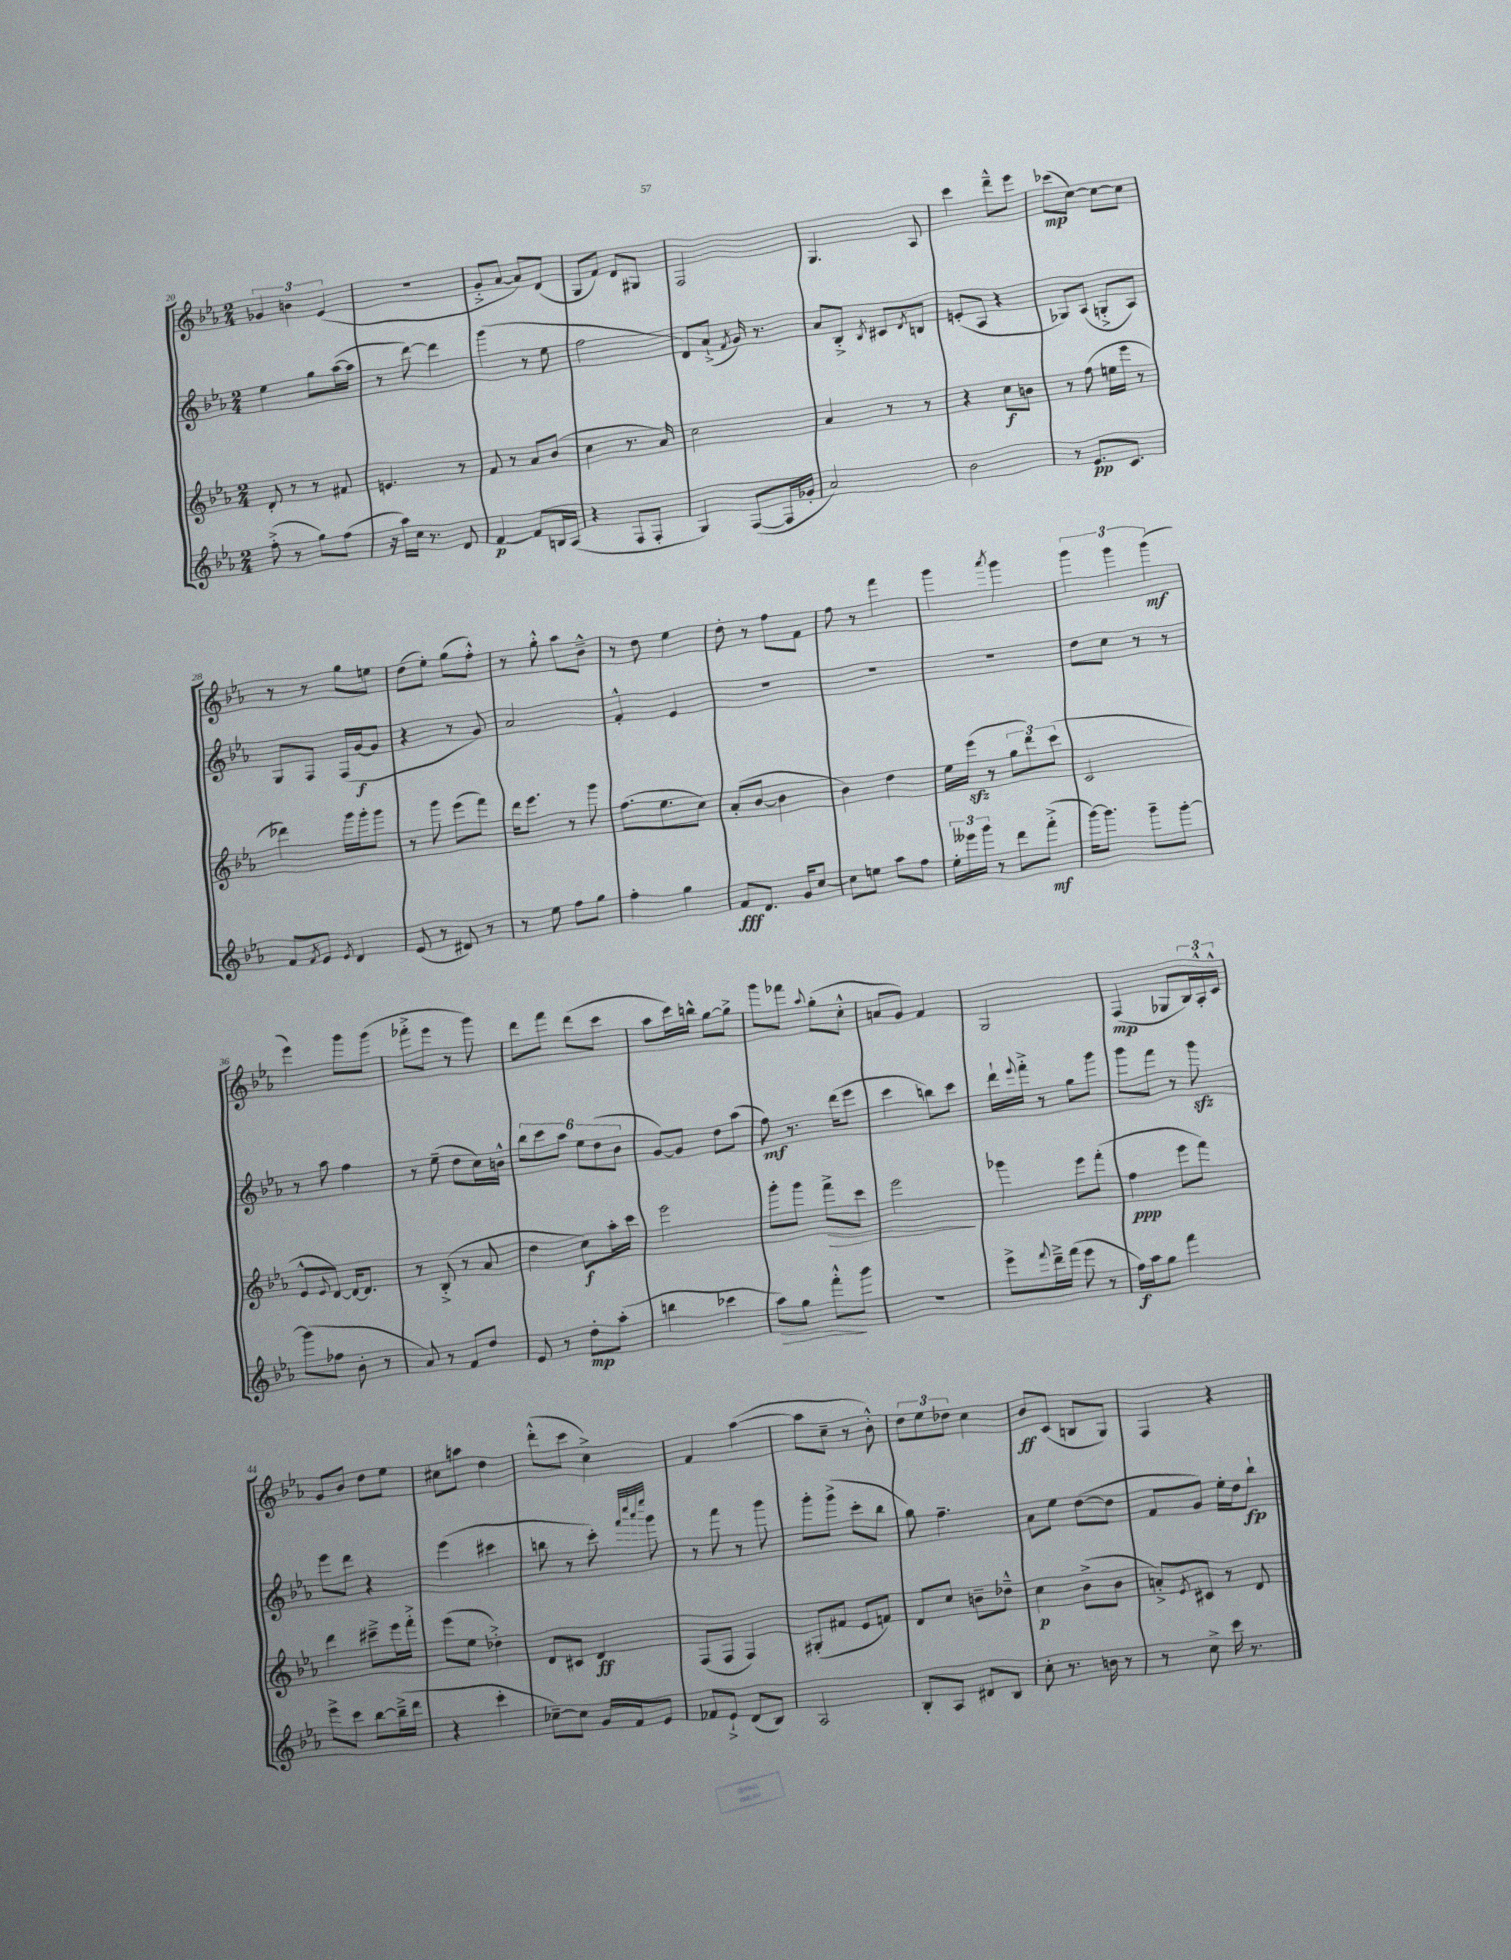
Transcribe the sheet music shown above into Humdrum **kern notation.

**kern	**kern	**kern	**kern
*staff4	*staff3	*staff2	*staff1
*clefG2	*clefG2	*clefG2	*clefG2
*k[b-e-a-]	*k[b-e-a-]	*k[b-e-a-]	*k[b-e-a-]
*M2/4	*M2/4	*M2/4	*M2/4
(8ff'^	8d'	4ee-	6g-
8r	8r	.	.
.	.	.	6b
8gg)	8r	8gg	.
.	.	.	(6e-
(8ff	8f#	([16aa-	.
.	.	16aa-]	.
=	=	=	=
16r	4.e	8r	2r
16aa-)	.	.	.
16cc	.	[8ddd)	.
8.r	.	.	.
.	.	4ddd]	.
8d	8r	.	.
=	=	=	=
[4f	8f	(4ggg	8g'^
.	8r	.	[8a-
8f]	8a-	8r	8a-])
16B	(8b-	8ee-	(8d
(16A-	.	.	.
=	=	=	=
4r	4cc	2ff	8G
.	.	.	8f)
8F	8.r	.	8d
8F'	.	.	8G#
.	16a-)	.	.
=	=	=	=
4G)	2cc	8d)	2F
.	.	(8a-`^	.
.	.	8qf	.
([8F	.	16g)	.
.	.	8.r	.
16F]	.	.	.
16g-'	.	.	.
=	=	=	=
2a-)	4a-	8a-	4.G
.	.	8B-'^	.
.	.	8qB-	.
.	8r	8c#	.
.	.	8qd	.
.	8r	8B	8A-
=	=	=	=
2b-	4r	(8e'	4ccc
.	.	8A-	.
.	8cc	4r	8ddd~^^
.	8b	.	8eee-
=	=	=	=
8r	8r	8G-)	(8ccc-
8.e-	(8ff	(8A-	[8cc)
.	16ee	8G'^	8cc_
8.c	16eee-	.	.
.	8r	8A-)	8cc]
=	=	=	=
8f	4ddd-)	8G	8r
8qf	.	.	.
8e-	.	8F	8r
8qe-	.	.	.
4d	16ggg	(16F	8gg
.	16ggg'	[16g	.
.	8ggg	8g]	8ee
=	=	=	=
(8e-	8r	4r	(8dd
8r	8ggg	.	8ee-')
8d#)	(8eee-	8r	(8gg
8r	8fff)	8g)	8ff'^^)
=	=	=	=
8r	16ddd	2a-	8r
.	8.eee-	.	.
8ee-	.	.	8gg'^^
8ff	8r	.	8aa-
8gg	8ggg	.	8b-~^^
=	=	=	=
4ff'	(8.ff	4f'^^	8r
.	.	.	8dd
.	8.ee-	.	.
4gg	.	4e-	4ee-
.	8cc)	.	.
=	=	=	=
8f	(8a-'	2r	8dd'
8.d	[8b-	.	8r
.	4b-]	.	8ff
16g	.	.	.
[8cc	.	.	8f
=	=	=	=
8cc]	4b-)	2r	8ff
8ee	.	.	8r
8aa-	4dd	.	4fff
8ff	.	.	.
=	=	=	=
24ee-'	16ee-	2r	4ggg
24eee--	.	.	.
.	(16eee-	.	.
24ggg	.	.	.
8r	8r	.	.
.	.	.	8qaaa-
8ddd	12gg	.	4ggg
.	12ddd)	.	.
(8fff'^	.	.	.
.	(12ccc	.	.
=	=	=	=
[16ggg)	2c	8dd	6ggg
8.ggg]	.	.	.
.	.	8cc	.
.	.	.	6ggg
8ggg~	.	8r	.
.	.	.	(6ggg
[8ggg'	.	8r	.
=	=	=	=
(8ggg]	8e-^^	8r	4eee-)
.	8qqe-	.	.
8ff-	[8d)	8aa-	.
8b-'	16d_	4ff	8ggg
.	8.d]	.	.
8r	.	.	(8ggg
=	=	=	=
8a-)	8r	8r	8fff-'^
8r	(8B-'^	(8ee-~	8eee-
8f	8r	8dd	8r
8dd	8a-	16cc)	8ggg)
.	.	16b^^	.
=	=	=	=
8e-	4dd	12bb-	8ddd
.	.	12ccc	.
8r	.	.	8fff
.	.	12aa-	.
8dd'	8cc)	12ee-	(8ddd
.	.	(12dd	.
(8aa-'	16aa-'	.	8ccc
.	.	12b-	.
.	16ccc	.	.
=	=	=	=
4bb	2eee-	[8g)	8aa-
.	.	8g]	16ccc)
.	.	.	16bb^^
4ccc-	.	8dd	[8gg
.	.	(8aa-	8gg^]
=	=	=	=
8aa-)	8ggg'	8ff)	8ggg
8gg	8ggg	8.r	8fff-
.	.	.	8qqaa-
8fff'^^	8fff^	.	(8gg'
.	.	(16ddd	.
8ggg	8ccc	8eee-	8cc'^^
=	=	=	=
2r	2eee-	4ccc	8a
.	.	.	8g)
.	.	8bb)	4f
.	.	8ccc	.
=	=	=	=
8eee-^	4ggg-	16ddd`	2G
.	.	8qqeee-	.
.	.	16fff'^	.
8qqfff	.	.	.
16ddd~^	.	8r	.
(16fff	.	.	.
8eee-	8eee-	8gg	.
8r	(8fff'	8ggg	.
=	=	=	=
16ff)	4ff	8ggg	(4F
16aa-	.	.	.
8gg	.	8fff	.
4fff	8eee-	8r	8G-
.	8fff)	8ggg	24B-)
.	.	.	24A-'^^
.	.	.	24c^^
=	=	=	=
8eee-^	4ddd	8eee-	8g
8ccc	.	8ddd	8b-
[8bb-	8ccc#~^	4r	8dd
(16bb-~^]	16eee-	.	8ee-
16ddd	16fff'^	.	.
=	=	=	=
4r	(8eee-	(4eee-	8cc#
.	8ee-	.	8aa
4ccc'	4dd-'^)	4ccc#	4dd
=	=	=	=
[8cc-~)	8d	8bb	(8ddd'^^
8cc-]	8c#	8r	8ccc
16g	4d	8ccc')	4cc^)
16f	.	.	.
.	.	32qqfff	.
.	.	32qqcccc	.
.	.	32qqaaa-	.
.	.	32qqeeee-	.
8e-	.	8ggg	.
=	=	=	=
8f-	(8F	8r	4f
8e-`^	8F	8fff	.
(8d	4F)	8r	([4aa-
8B-)	.	8ggg	.
=	=	=	=
2A-	(8G#'	8ggg'	8aa-]
.	8f#	(8ggg^	8cc~
.	8e-	8ccc'	8r
.	8f)	8bb-	8b-'^^)
=	=	=	=
8B-'	8d	8gg)	12dd
.	.	.	12ee-
8A-	8cc	4.ff~	.
.	.	.	12dd-
8d#	8b~	.	4cc
8B-	8dd-~^^	.	.
=	=	=	=
8cc'	4cc	8a-	8b-
8.r	.	8ee-	(8c
.	(8b-^	([8dd	8B
16b	.	.	.
8r	8b-	8dd]	8G)
=	=	=	=
8r	8a'^)	8f	4F
.	8qe-	.	.
8cc^	8c#	8g)	.
16ccc	8r	16ee-'	4r
8.r	.	16dd	.
.	8d	8bb-`	.
==	==	==	==
*-	*-	*-	*-
